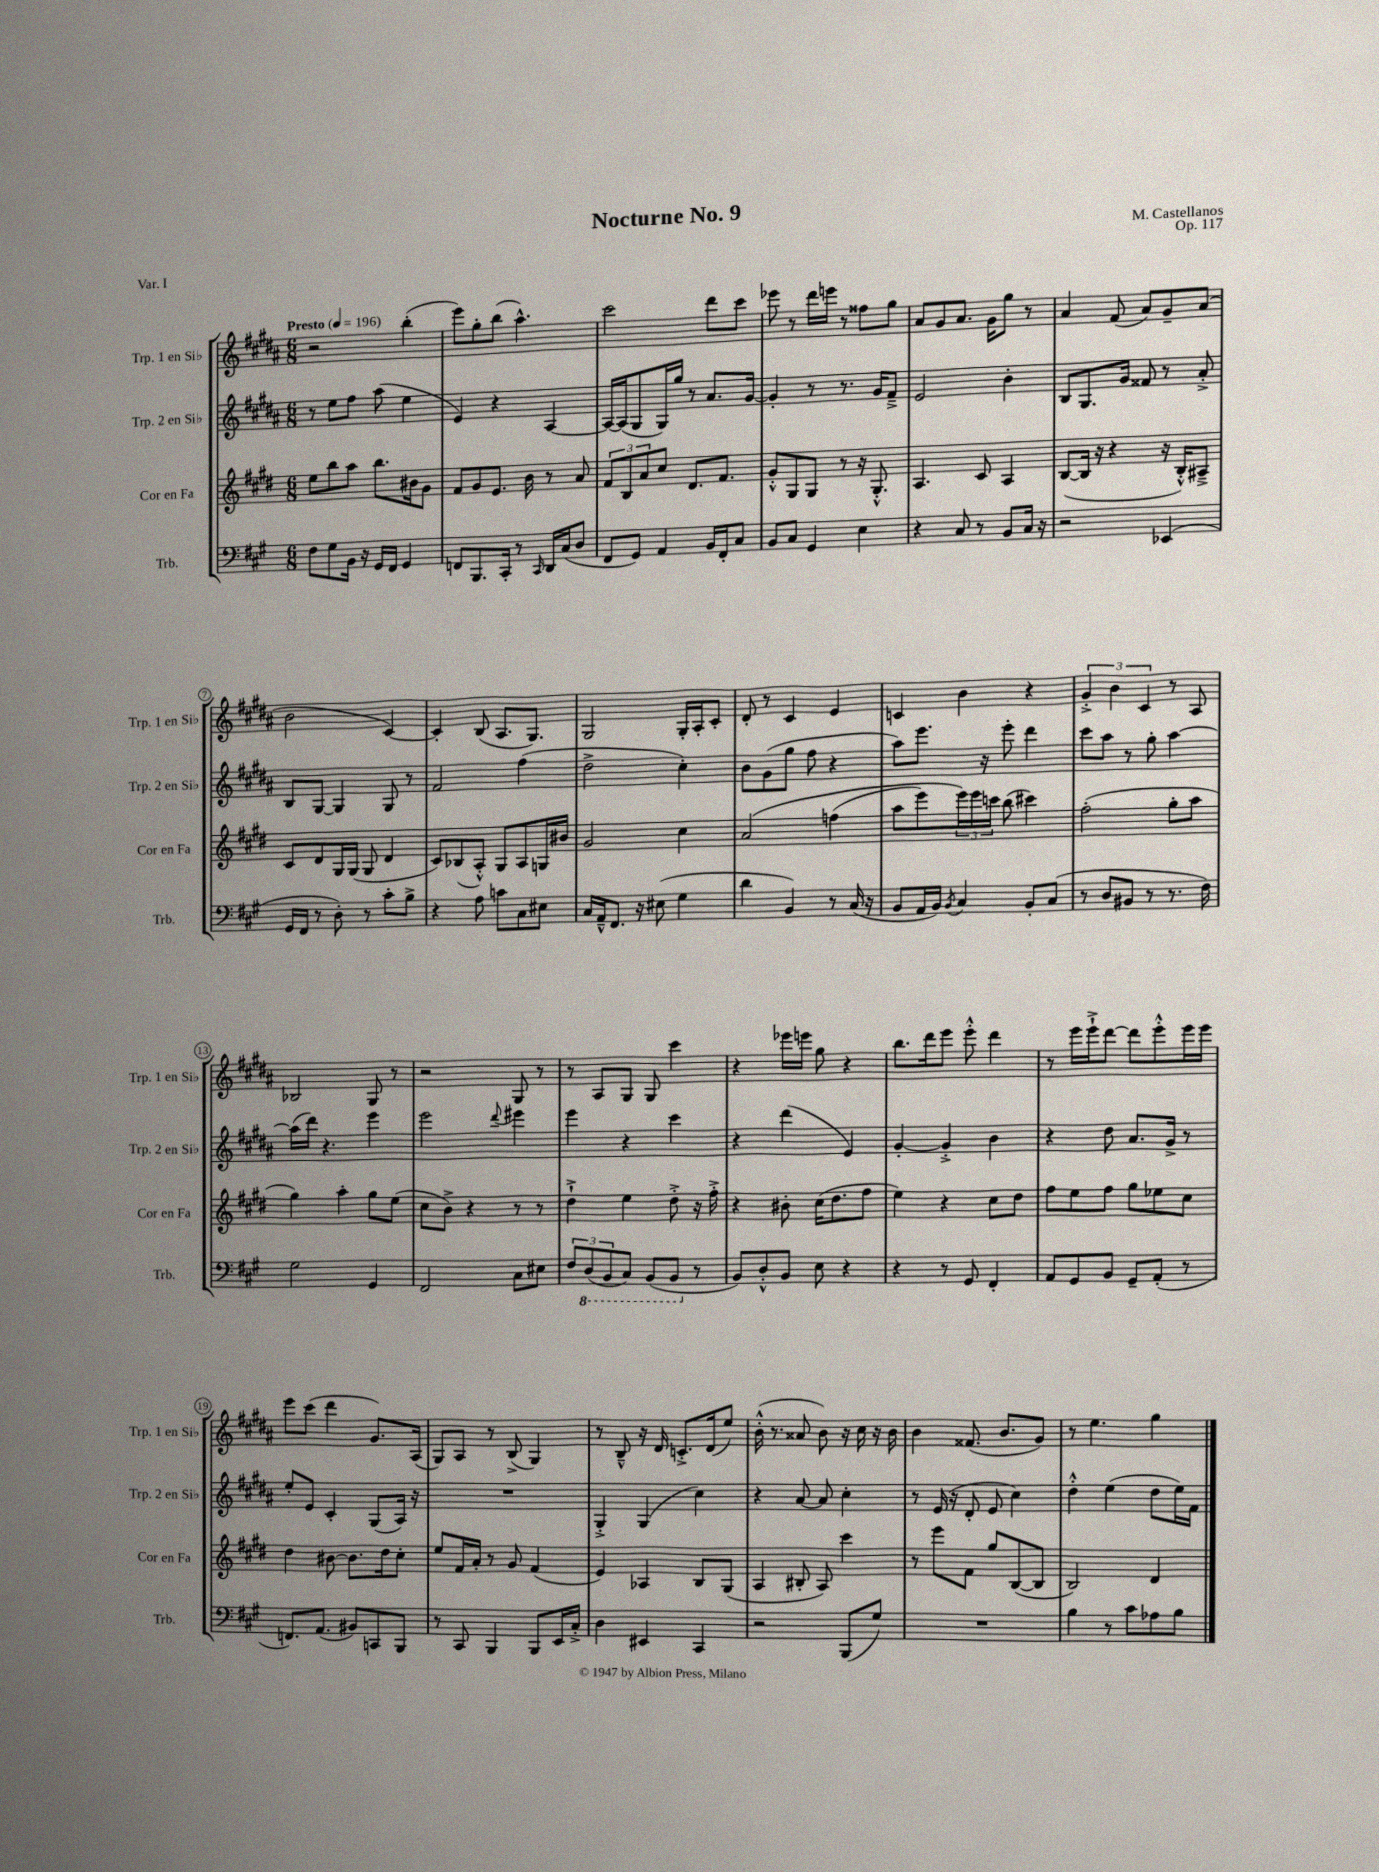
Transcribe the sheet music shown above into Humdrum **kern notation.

**kern	**kern	**kern	**kern
*staff4	*staff3	*staff2	*staff1
*clefF4	*clefG2	*clefG2	*clefG2
*k[f#c#g#]	*k[f#c#g#d#]	*k[f#c#g#d#a#]	*k[f#c#g#d#a#]
*M6/8	*M6/8	*M6/8	*M6/8
*MM196	*MM196	*MM196	*MM196
8F#\L	8ee\L	8r	2r
8G#\	8bb\	8ee\L	.
16BB\Jk	8aa\J	8ff#\J	.
16r	.	.	.
16GG#/LL	8.bb\L	(8aa#\	.
16FF#/JJ	.	.	.
4GG#/	.	4ee\	(4bb'\
.	16b#\k	.	.
.	8g#\J	.	.
=	=	=	=
8FF/L	8f#/L	4e/)	8eee\L)
8.BBB/	8g#/	.	8gg#'\
.	8.e/J	4r	(8bb\J
16CC#'/Jk	.	.	.
8r	.	.	4.aa#^^\)
.	16b\	.	.
16qqCC#/	.	.	.
16DD/LL	8r	[4A#/	.
(16C#/J	.	.	.
8D/J	8a/	.	.
=	=	=	=
8FF#/L	12f#/L	16A#/_LL	2ccc#\
.	.	(16A#/]J	.
.	12B/	.	.
8GG#/J)	.	8G#/	.
.	12a/	.	.
4AA/	8cc#/J	16G#/L)	.
.	.	16gg#/JJ	.
.	8.d#/L	8r	.
16BB/LL	.	8.a#/L	8ddd#\L
16FF#'/J	8.f#/J	.	.
8C#/J	.	.	8ccc#\J
.	.	[16g#/Jk	.
=	=	=	=
8BB/L	8g#'^^/L	4g#'/]	8eee-\
8C#/J	8G#/	.	8r
4GG#/	8G#/J	8r	16ddd#\LL
.	.	.	16eee\JJ
.	8r	8.r	8r
4E\	16r	.	8ff##\L
.	8.G#'^^/	16g#/LK	.
.	.	8f#~^/J	8gg#\J
=	=	=	=
4r	4.A/	2e/	8a#/L
.	.	.	8g#/
8C#/	.	.	8.a#/J
8r	8c#/	.	.
.	.	.	16g#\LK
8BB/L	4A/	4b'\	8gg#\J
16C#/Jk	.	.	8r
16r	.	.	.
=	=	=	=
2r	([8B/L	8B/L	4a#/
.	16B/]Jk	8.G#/	.
.	16r	.	.
.	4r	.	(8f#/
.	.	16g#/Jk	.
.	.	8f##/	8a#/L)
(4EE-/	16r	8r	8g#~/
.	16B'^^/LK)	.	.
.	8A#~^/J	8a#'^/	(8a#/J
=	=	=	=
16GG#/LL	8c#/L	8B/L	2b\
16FF#/JJ	.	.	.
8r	8d#/	[8G#/J	.
8D'\)	16G#/L	4G#/]	.
.	(16G#/JJ	.	.
8r	8G#/	.	.
8c#'\L	4d#/	8G#/	[4c#/)
8B^\J	.	8r	.
=	=	=	=
4r	8c#/L)	2f#/	4c#'/]
.	(8B-/	.	.
8A\	8A'^^/J)	.	(8B/
8c\L	8G#/L	.	8.A#/L
8C#\	8A/	(4ff#\	.
.	.	.	8.G#/J)
8E#\J	16G/L	.	.
.	16b#/JJ	.	.
=	=	=	=
16C#/LL	2g#/	2dd#^\	2G#/
16AA~^^/J	.	.	.
8.FF#/J	.	.	.
16r	.	.	.
(8E#\	.	.	.
4G#\	4cc#\	4cc#'\)	16G#'/LL
.	.	.	16A#'/J
.	.	.	8c#'/J
=	=	=	=
4d\	&(2a/	8b\L	8d#'/
.	.	(8g#\	8r
4BB/)	.	8gg#\J	4c#/
.	.	8ff#\	.
8r	(4ff\	4r	4e/
(16C#/	.	.	.
16r	.	.	.
=	=	=	=
8BB/L	8aa\L	8aa#\L)	4c/
16AA/L	8eee\)	8.eee\J	.
16BB/JJ)	.	.	.
8qBB/	.	.	.
4C#/	24eee\L&)	.	4b\
.	24eee\	.	.
.	.	16r	.
.	24ccc\JJ	.	.
.	(8bb\	8eee'\	.
8BB'/L	4ccc#\)	4ddd#\	4r
(8C#/J	.	.	.
=	=	=	=
8r	(2ff#'\	8ccc#\L	6g#'^/
8D/L	.	8aa#\J	.
.	.	.	6b\
8BB#/J	.	8r	.
.	.	.	6c#/
8r	.	8gg#'\	.
8.r	8gg#'\L	[4aa#\	8r
.	8aa\J	.	8A#/
16F#\)	.	.	.
=	=	=	=
2G#\	4gg#\)	(16aa#\]LL	2B-/
.	.	16ddd#\JJ)	.
.	.	4.r	.
.	4aa'\	.	.
4GG#/	8gg#\L	4eee\	8G#/
.	(8ee\J	.	8r
=	=	=	=
2FF#/	8cc#\L	2eee\	2r
.	8b^\J)	.	.
.	4r	.	.
.	.	8qqddd#/	.
8C#\L	8r	4eee#\	8G#/
8E#\J	8r	.	8r
=	=	=	=
12F#/L	4dd#`^\	4eee\	8r
(12DD/	.	.	.
.	.	.	8A#/L
12BBB/	.	.	.
8CC#/J)	4ee\	4r	8G#/J
(8BBB/L	.	.	8G#/
8BBB/J	8dd#'^\	4ccc#\	4ccc#\
8r	16r	.	.
.	16ff#'^\	.	.
=	=	=	=
8BB/L)	4r	4r	4r
8D'^^/	.	.	.
8BB/J	8b#'\	(4ddd#\	16eee-\LL
.	.	.	16eee\JJ
8E\	(16cc#\LK	.	8gg#\
.	8.dd#\	.	.
4r	.	4e/)	4r
.	8ff#\J	.	.
=	=	=	=
4r	4ee\)	[4g#'/	8.bb\L
.	.	.	16ddd#\k
8r	4r	4g#'^/]	8eee\J
8GG#/	.	.	8eee'^^\
4FF#'/	8cc#\L	4b\	4ddd#\
.	8dd#\J	.	.
=	=	=	=
8AA/L	8ff#\L	4r	8r
8GG#/	8ee\	.	16eee\LL
.	.	.	16eee`^\J
8BB/J	8ff#\J	8dd#\	[8ddd#\J
8GG#~/L	8gg#\L	8.a#/L	8ddd#\]L
(8AA'/J	8ee-\	.	8eee'^^\
.	.	16g#^/Jk	.
8r	8cc#\J	8r	16eee\L
.	.	.	16eee\JJ
=	=	=	=
8.FF/L)	4dd#\	8ee'/L	8eee\L
.	.	8e/J	(8ccc#\J
(8.AA/J	.	.	.
.	[8b#\	4c#'/	4ddd#\
8BB#/L)	8.b#\]L	.	.
8CC/	.	(8G#/L	8.g#/L)
.	16dd#\k	.	.
8BBB/J	8cc#'\J	16A#/Jk)	.
.	.	16r	(16A#/Jk
=	=	=	=
8r	8ee/L	2.r	8G#/L)
8CC#/	16f#/L	.	8A#/J
.	16a'/JJ	.	.
4BBB/	8r	.	8r
.	8g#/	.	(8B^/
8BBB/L	(4f#/	.	4G#/)
16EE/L	.	.	.
16C#'^/JJ	.	.	.
=	=	=	=
4D\	4e/)	4G#'^/	8r
.	.	.	8B~^^/
4EE#/	4A-/	(4G#/	16r
.	.	.	16d#/
.	.	.	8.c'^/L
4CC#/	8B/L	4cc#\)	.
.	.	.	(16d#/k
.	(8G#/J	.	8ee/J)
=	=	=	=
2r	4A/	4r	(16b'^^\
.	.	.	8.r
.	8B#'/	[8a#/	8a##/
.	8A/)	8a#/]	8b\)
(8BBB/L	4ccc#\	4cc#'\	16r
.	.	.	16cc#\
8G#/J)	.	.	16r
.	.	.	16b\
=	=	=	=
2.r	8r	8r	4b\
.	8eee\L	(16e/	.
.	.	16r	.
.	8f#\J	8d#'/	(8.f##/
.	8gg#/L	8e/	.
.	.	.	8.b/L
.	([8B/	4cc#\)	.
.	8B/]J	.	8g#/J)
=	=	=	=
4B\	2B/)	4dd#'^^\	8r
.	.	.	4.ee\
8r	.	(4ee\	.
8c#\L	.	.	.
8A-\	4d#/	8dd#\L	4gg#\
8B\J	.	16ee\L)	.
.	.	16f#\JJ	.
==	==	==	==
*-	*-	*-	*-
